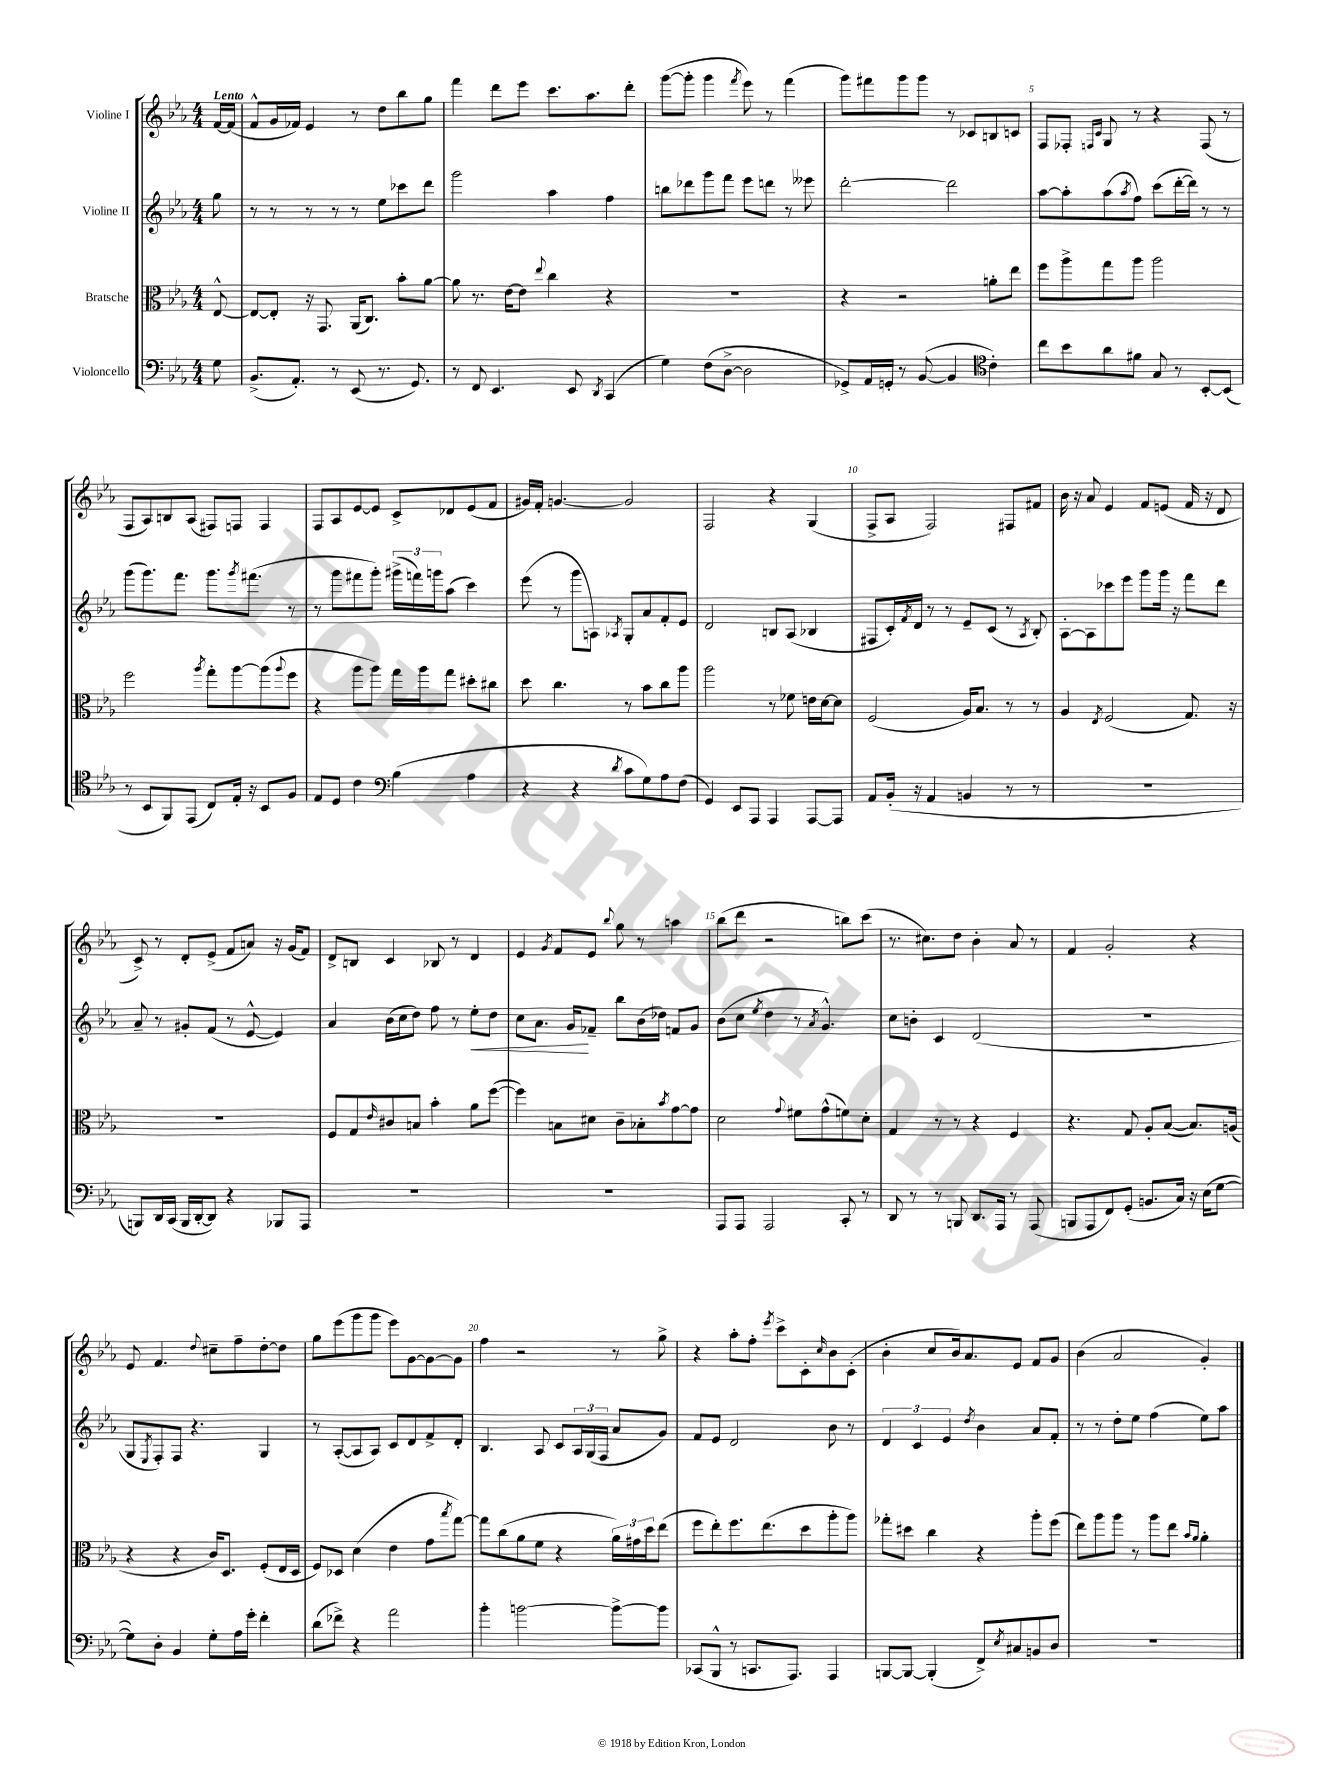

**kern	**kern	**kern	**kern
*staff4	*staff3	*staff2	*staff1
*clefF4	*clefC3	*clefG2	*clefG2
*k[b-e-a-]	*k[b-e-a-]	*k[b-e-a-]	*k[b-e-a-]
*M4/4	*M4/4	*M4/4	*M4/4
8G	[8E-^^	8gg	[16f
.	.	.	(16f]
=	=	=	=
(8.BB-^	8E-_	8r	8f^^
.	8E-']	8r	16g
8.AA-')	.	.	16f-)
.	16r	8r	4e-
.	8.GG	.	.
8r	.	8r	.
(8EE-	(16AA-	8r	8r
.	8.C)	.	.
8.r	.	8ee-	8dd
.	8b-'	8ccc-	8bb-
8.GG)	.	.	.
.	[8a-	8ddd	8gg
=	=	=	=
8r	8a-]	2ggg	4fff
8FF	8.r	.	.
4.EE-	.	.	8ddd
.	[16e-	.	.
.	8e-]	.	8eee-
.	8qqee-	.	.
.	4cc	4aa-	8.ccc
8EE-	.	.	.
.	.	.	8.aa-
8qDD	.	.	.
(4CC	4r	4ff	.
.	.	.	8ddd'
=	=	=	=
4G)	1r	8bb	([8ggg
.	.	8ddd-	8ggg']
(8F	.	8ggg	4ggg
[8D^	.	8fff	.
.	.	.	8qfff
2D]	.	8eee-	8eee-)
.	.	8ddd	8r
.	.	8r	(4fff
.	.	8eee--	.
=	=	=	=
8GG-^)	4r	[2ddd'	8ggg)
16AA-	.	.	8fff#
16GG'	.	.	.
8r	2r	.	8ggg
([8BB-	.	.	8ggg
4BB-]	.	2ddd]	8r
.	.	.	8c-
*clefC4	*	*	*
4c')	8a'	.	8B
.	8ee-	.	8c
=	=	=	=
8cc	8ff	[8aa-	8F
8b-	8aa-^	8aa-']	8F-'
.	.	.	16qqF
.	.	.	16qqc
8a-	8gg	(8aa-	8G
.	.	8qaa-	.
8f#	8aa-	8ff)	8r
8G	2aa-	(8ccc	4r
8r	.	[16ddd'	.
.	.	16ddd])	.
[8BB-'	.	8r	(8F
(8BB-]	.	8r	8r
=	=	=	=
8r	2ff	(8ggg	8F
8BB-	.	8.ggg)	8A-)
8FF)	.	.	8B
.	.	8.fff	.
(8EE-	.	.	(8A-
.	8qaa-	.	.
8C)	8gg'	8.ggg	8F#)
16E-'	[8aa-	.	8F
.	.	8qggg	.
16r	.	(8.fff#	.
8BB-	(8aa-]	.	4F
.	8qqaa-	.	.
8F	8ff	8r	.
=	=	=	=
8E-	4r	8r	8F
8D	.	8ggg	8A-
4c	8aa-	8fff#	[8e-
.	8aa-)	8ggg')	8e-]
*clefF4	*	*	*
(4B-	16gg	(24ggg#^	8c^
.	.	24fff)	.
.	16aa-	.	.
.	.	24ggg	.
.	8gg	(8aa-	8d-
4A-	8dd#'	4ccc)	(8e-
.	8cc#	.	8f
=	=	=	=
4r	8dd	(8eee-	16g#)
.	.	.	16f'
.	4.cc	8r	[4.g
4r	.	8ggg	.
.	.	8A)	.
8qd	.	8qA-	.
8c	8r	8G'	2g]
8G)	8b-	8a-	.
8A-	8cc	8f'	.
(8F	8aa-	8e-	.
=	=	=	=
4GG)	2aa-	2d	2F
8EE-	.	.	.
8AAA-	.	.	.
4AAA-	8r	8B	4r
.	8f-	(8A-	.
[8AAA-	16e	4B-	(4G
.	[16d	.	.
8AAA-]	8d]	.	.
=	=	=	=
8AA-	(2F	8F#	8F^
(16BB-'	.	16c')	8A-
.	.	8qf	.
16r	.	16d	.
4AA-	.	8r	2F)
.	.	8r	.
4BB	16A-)	8e-~	.
.	8.B-	.	.
.	.	(8c	.
8r	8r	8r	8F#
.	.	8qA-	.
8r	8r	8B-')	8f#
=	=	=	=
1r	4A-	[8A-'	16b-
.	.	.	16r
.	.	8A-]	8a-
.	8qE-	.	.
.	(2F	8ccc-	4e-
.	.	8eee-	.
.	.	8ggg	8f
.	.	16ggg	(8e
.	.	16r	.
.	8.G)	8fff	16f
.	.	.	16r
.	.	8ddd	8d
.	16r	.	.
=	=	=	=
8BBB)	1r	8a-~	8c^)
16DD	.	8r	8r
(16CC	.	.	.
16BBB	.	8g#'	8d'
[16DD'	.	.	.
8DD])	.	(8f	(8e-^
4r	.	8r	8f
.	.	[8e-^^	8a)
8BBB-	.	4e-])	16r
.	.	.	(16g
8AAA-	.	.	8f)
=	=	=	=
1r	8F	4a-	8d^
.	8G	.	8B
.	16qqe-	.	.
.	8c#	(16b-	4c
.	.	16cc	.
.	8B	8dd)	.
.	4b-'	8ff	8B-
.	.	8r	8r
.	8a-	8ee-'	4d
.	([8ff	8dd	.
=	=	=	=
1r	4ff])	8cc	4e-
.	.	8.a-	.
.	.	.	8qg
.	8B	.	8f
.	.	16g	.
.	8d#	8f-~	8e-
.	.	.	8qqbb-
.	8c~	8bb-	8gg
.	8B-'	(16b-	8r
.	.	16dd-)	.
.	8qb-	.	.
.	[8g	8f	4aa
.	8g]	8g	.
=	=	=	=
8AAA-	2d	(8b-	(8bb-
8AAA-	.	8cc	8ddd
.	.	8qee-	.
2AAA-	.	4dd	2r
.	8qqg	.	.
.	8f#	8r	.
.	.	8qa-	.
.	(8g^^	4.g^^)	.
8CC'	8f)	.	8bb)
8r	8d'	.	(8ccc
=	=	=	=
8DD	4G	8cc	8.r
8r	.	8b'	.
.	.	.	8.cc#)
8r	8r	4c	.
8BBB	8r	.	8dd
8.DD	4r	(2d	4b-'
16AAA-	.	.	.
8r	4F	.	8a-
(8AAA-	.	.	8r
=	=	=	=
8BBB	4.r	1r	4f
8AAA-	.	.	.
8FF)	.	.	2g'
(8GG'	8G	.	.
8.BB	8A-'	.	.
.	([8B-	.	.
16C)	.	.	.
16r	8.B-])	.	4r
(16E-	.	.	.
[8G	.	.	.
.	(16A	.	.
=	=	=	=
8G])	4r	8G	8e-
.	.	8qE-	.
8D'	.	8F')	4.f
4BB-	4r	8F	.
.	.	4.r	.
.	.	.	8qqdd
8G'	16c)	.	8cc#~
.	8.D	.	.
16A-	.	.	8ff~
16g'	.	.	.
4f'	(8F'	4G	[8dd'
.	16E-	.	8dd]
.	16D	.	.
=	=	=	=
(8d	8F)	8r	8gg
8f-^)	8D-	([8A-'	(8eee-
4r	(4d	8A-]	8ggg
.	.	8A-)	8ggg
2a-	4e-	8c	8eee-)
.	.	8d	[8g
.	8g	8f^	8g_
.	8qbb-	.	.
.	[8gg)	8d'	8g]
=	=	=	=
4b-'	8gg]	4.B-	4ff
.	(8cc	.	.
[2b	8a-	.	2r
.	8f	8A-	.
.	4r	8c	.
.	.	24A-	.
.	.	(24G	.
.	.	24F	.
8b^_	24a-)	8a-	8r
.	24g#	.	.
.	24dd	.	.
8b]	(8ee-	8g)	8gg^
=	=	=	=
(8CC-	8ff	8f	4r
8BBB-^^	8ee-')	8e-	.
8r	8.ff	2d	8aa-'
8.CC	.	.	8ff'
.	(8.ee-	.	.
.	.	.	8qeee-
.	.	.	8ccc^
8.AAA-)	.	.	.
.	8dd	.	8c'
.	.	.	16qqcc
4AAA-	8aa-'	8b-	8b-
.	8aa-)	8r	(8c'
=	=	=	=
[8BBB	8gg-'	6d	4b-'
8BBB_	8dd#	.	.
.	.	6c	.
(4BBB']	4cc	.	8cc
.	.	6e-	.
.	.	.	16b-)
.	.	.	8.a-
.	.	8qdd	.
8FF^)	4r	4b-	.
8qE-	.	.	.
8C#	.	.	8e-
8BB	8aa-'	8a-	8f
8D	(8ff	8f'	8g
=	=	=	=
1r	8ee-)	8r	(4b-
.	8aa-	8r	.
.	8aa-	8dd'	2a-
.	8r	8ee-	.
.	8aa-	(4ff	.
.	8ee-	.	.
.	16qqb-	.	.
.	16qqa-	.	.
.	4a-'	8ee-)	4g')
.	.	8aa-	.
==	==	==	==
*-	*-	*-	*-
